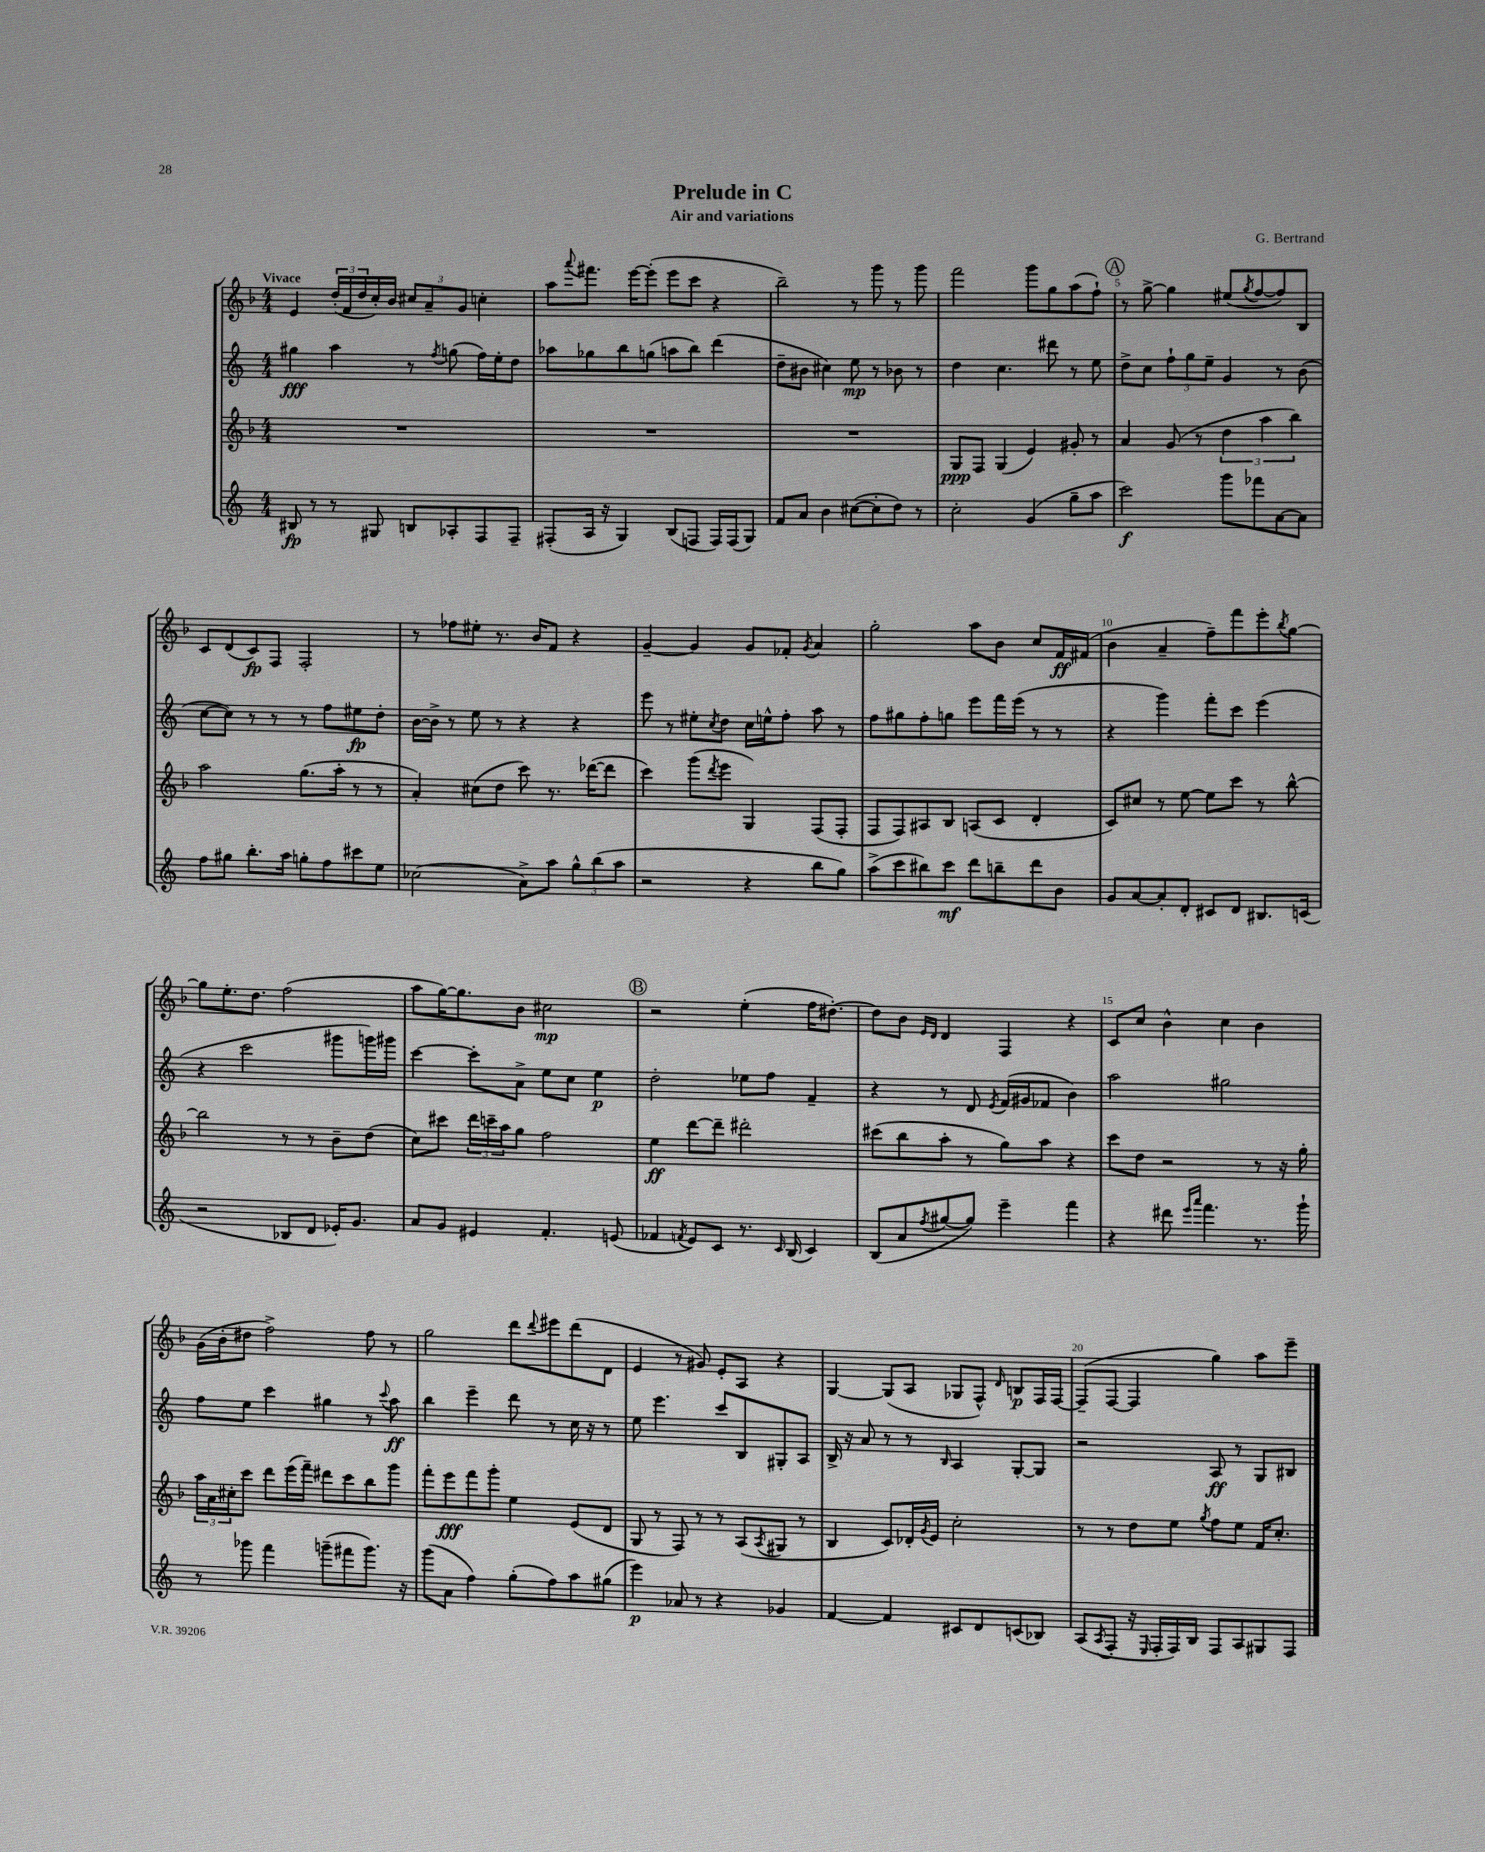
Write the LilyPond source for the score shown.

\header { title = "Prelude in C" composer = "G. Bertrand" subtitle = "Air and variations" }
<<
\new StaffGroup <<
\new Staff = "s0" {
    \clef treble \key f \major \numericTimeSignature \time 4/4 \tempo "Vivace"
    e'4 \tuplet 3/2 { d''16-.( f'16 d''16 } c''16-.) bes'16 \tuplet 3/2 { cis''8 a'8-- g'8 } c''4-. |
    a''8 \appoggiatura { a'''8 } fis'''8. e'''16~ e'''8-.( e'''8 c'''8 r4 |
    bes''2--) r8 g'''8 r8 g'''8 |
    f'''2 g'''8 g''8 a''8( f''8-!) |
    \mark \markup { \circle "A" } r8 g''8~-> g''4 eis''8( \acciaccatura { g''8 } f''8~ f''8) bes8 |
    c'8 d'8( c'8\fp) f8 f2-. |
    r8 fes''8 eis''8-. r8. bes'16 f'8 r4 |
    g'4~-- g'4 g'8 fes'8-. \acciaccatura { g'8 } a'4 |
    g''2-. a''8 bes'8 c''8 f'16\ff fis'16( |
    bes'4 a'4-- f''8--) f'''8 e'''8-. \acciaccatura { bes''8 } g''8~ |
    g''8 e''8.-. d''8. f''2( |
    a''8 g''16~) g''8. bes'8 cis''2\mp |
    \mark \markup { \circle "B" } r2 e''4-.( f''16 dis''8.~-.) |
    dis''8 bes'8 \grace { e'16 d'16 } d'4 f4 r4 |
    c'8 c''8 bes'4-^ c''4 bes'4 |
    g'16( bes'16-. dis''8 f''2->) f''8 r8 |
    g''2 d'''8 \appoggiatura { d'''8 } eis'''8 d'''8( d'8 |
    e'4 r8 gis'8) e'8-. a8 r4 |
    g4~ g8( a8 ges8 f8-^) \grace { d'16 } b8\p f16 f16~ |
    f8--( f8~ f4 g''4) a''8 e'''8-- \bar "|." |
}
\new Staff = "s1" {
    \clef treble \key c \major \numericTimeSignature \time 4/4
    gis''4\fff a''4 r8 \acciaccatura { f''8 } g''8( f''16) e''16-. d''8 |
    aes''8 ges''8 b''8 g''8( a''8 b''8) d'''4( |
    d''8-- bis'8 cis''4) e''8\mp r8 bes'8 r8 |
    d''4 c''4. dis'''8 r8 e''8 |
    \mark \markup { \circle "A" } d''8-> c''8 \tuplet 3/2 { f''8-! g''8 e''8-- } g'4 r8 b'8( |
    c''8~ c''8) r8 r8 r8 f''8 eis''8\fp d''8-. |
    b'16~ b'16-> r8 e''8 r8 r4 r4 |
    e'''8 r8 eis''8-. \acciaccatura { c''8 } d''8 c''16 e''16-^ f''8-. a''8 r8 |
    f''8 gis''8 f''8-. g''8 e'''8 f'''16 e'''16( r8 r8 |
    r4 g'''4) f'''8-. c'''8 e'''4( |
    r4 c'''2 gis'''8 g'''16) gis'''16 |
    c'''4~ c'''8-. a'8-> e''8 c''8 e''4\p |
    \mark \markup { \circle "B" } d''2-. ees''8 f''8 f'4-- |
    r4 r8 d'8 \acciaccatura { e'8 } f'16( gis'16 fes'8 b'4) |
    a''2 gis''2 |
    f''8 e''8 c'''4 gis''4 r8 \appoggiatura { c'''8 } a''8\ff |
    b''4 e'''4-- d'''8 r8 c''16 r16 r8 |
    e''8 e'''4. c'''8 b8 gis8-. a8 |
    b16-> r16 a'8 r8 r8 \grace { b16 } a4 g8~-. g8 |
    r2 a8\ff r8 g8 bis8 \bar "|." |
}
\new Staff = "s2" {
    \clef treble \key f \major \numericTimeSignature \time 4/4
    R1 |
    R1 |
    R1 |
    g8\ppp f8 g4( e'4) gis'8-. r8 |
    \mark \markup { \circle "A" } a'4 g'8( r8 \tuplet 3/2 { d''4 a''4 bes''4) } |
    a''2 g''8.( a''16-. r8 r8 |
    a'4-.) cis''8( d''8 c'''8) r8. des'''16~( des'''8 |
    c'''4) g'''8( \acciaccatura { d'''8 } e'''8 g4) f8( f8-. |
    f8 f8) ais8 bes8 a8( c'8 d'4-. |
    c'8) cis''8 r8 e''8~ e''8 c'''8 r8 bes''8~-^ |
    bes''2 r8 r8 bes'8-- d''8( |
    c''8) cis'''8 \tuplet 3/2 { d'''16 c'''16-- a''16 } g''8 f''2 |
    \mark \markup { \circle "B" } e''4\ff d'''8~ d'''8-- dis'''2-. |
    cis'''8( bes''8 a''8-. r8 g''8) a''8 r4 |
    c'''8 d''8 r2 r8 r16 g''16-. |
    \tuplet 3/2 { a''16 a'16 cis''16-. } c'''8 d'''8 e'''16( f'''16--) dis'''8 c'''8 bes''8 g'''8 |
    f'''8-. e'''8\fff f'''8 g'''8-. e''4 e'8( d'8 |
    g8 r8 f8) r8 r8 a8( \acciaccatura { a8 } gis8 r8 |
    bes4 c'8) des'16-. \acciaccatura { g'8 } e'16 c''2-. |
    r8 r8 d''8 e''8 \acciaccatura { g''8 } f''8 e''8 f'16 c''8.-. \bar "|." |
}
\new Staff = "s3" {
    \clef treble \key c \major \numericTimeSignature \time 4/4
    bis8\fp r8 r8 gis8 b8 aes8-. f8 f8-- |
    fis8-.( a16 r16 g4) b8( f8 f16) f16( g8) |
    f'8 a'8 b'4 cis''8~( cis''8-. d''8) r8 |
    c''2-. g'4( g''8-- a''8 |
    \mark \markup { \circle "A" } c'''2\f) g'''8 fes'''8 a'8~ a'8 |
    f''8 gis''8 b''8.-. a''16 g''8-. f''8 cis'''8 e''8 |
    ces''2( a'8->) a''8 \tuplet 3/2 { g''8-^ b''8( a''8 } |
    r2 r4 b''8 g''8) |
    a''8->( c'''8 bis''8) c'''8\mf d'''8 b''8-- d'''8 b'8 |
    g'8 a'8~ a'8-. d'8-. cis'8 d'8 bis8. c'16( |
    r2 bes8 d'8 ees'16-.) g'8. |
    a'8 g'8 eis'4 f'4.-. e'8( |
    \mark \markup { \circle "B" } fes'4 \acciaccatura { f'8 } e'8) c'8 r8. \grace { c'16 } b16( c'4) |
    b8( a'8 \acciaccatura { f''8 } gis''8~ gis''8) e'''4-- f'''4 |
    r4 dis'''8 \grace { e'''16 a'''16 } f'''4. r8. g'''16-! |
    r8 ges'''8 f'''4 g'''8--( fis'''8 g'''8.) r16 |
    g'''8( a'8 f''4) g''8-.( f''8) a''8 gis''8( |
    e'''4\p) aes'8 r8 r4 ges'4 |
    f'4~ f'4 cis'8 d'8 c'8( bes8) |
    a8( \acciaccatura { a8 } f8-. r16 \grace { e16 } f16-. f16) b16 f8 a8 gis8 f8 \bar "|." |
}
>>
>>
\layout { \context { \Score \override BarNumber.break-visibility = ##(#f #t #t) barNumberVisibility = #(every-nth-bar-number-visible 5) } }
